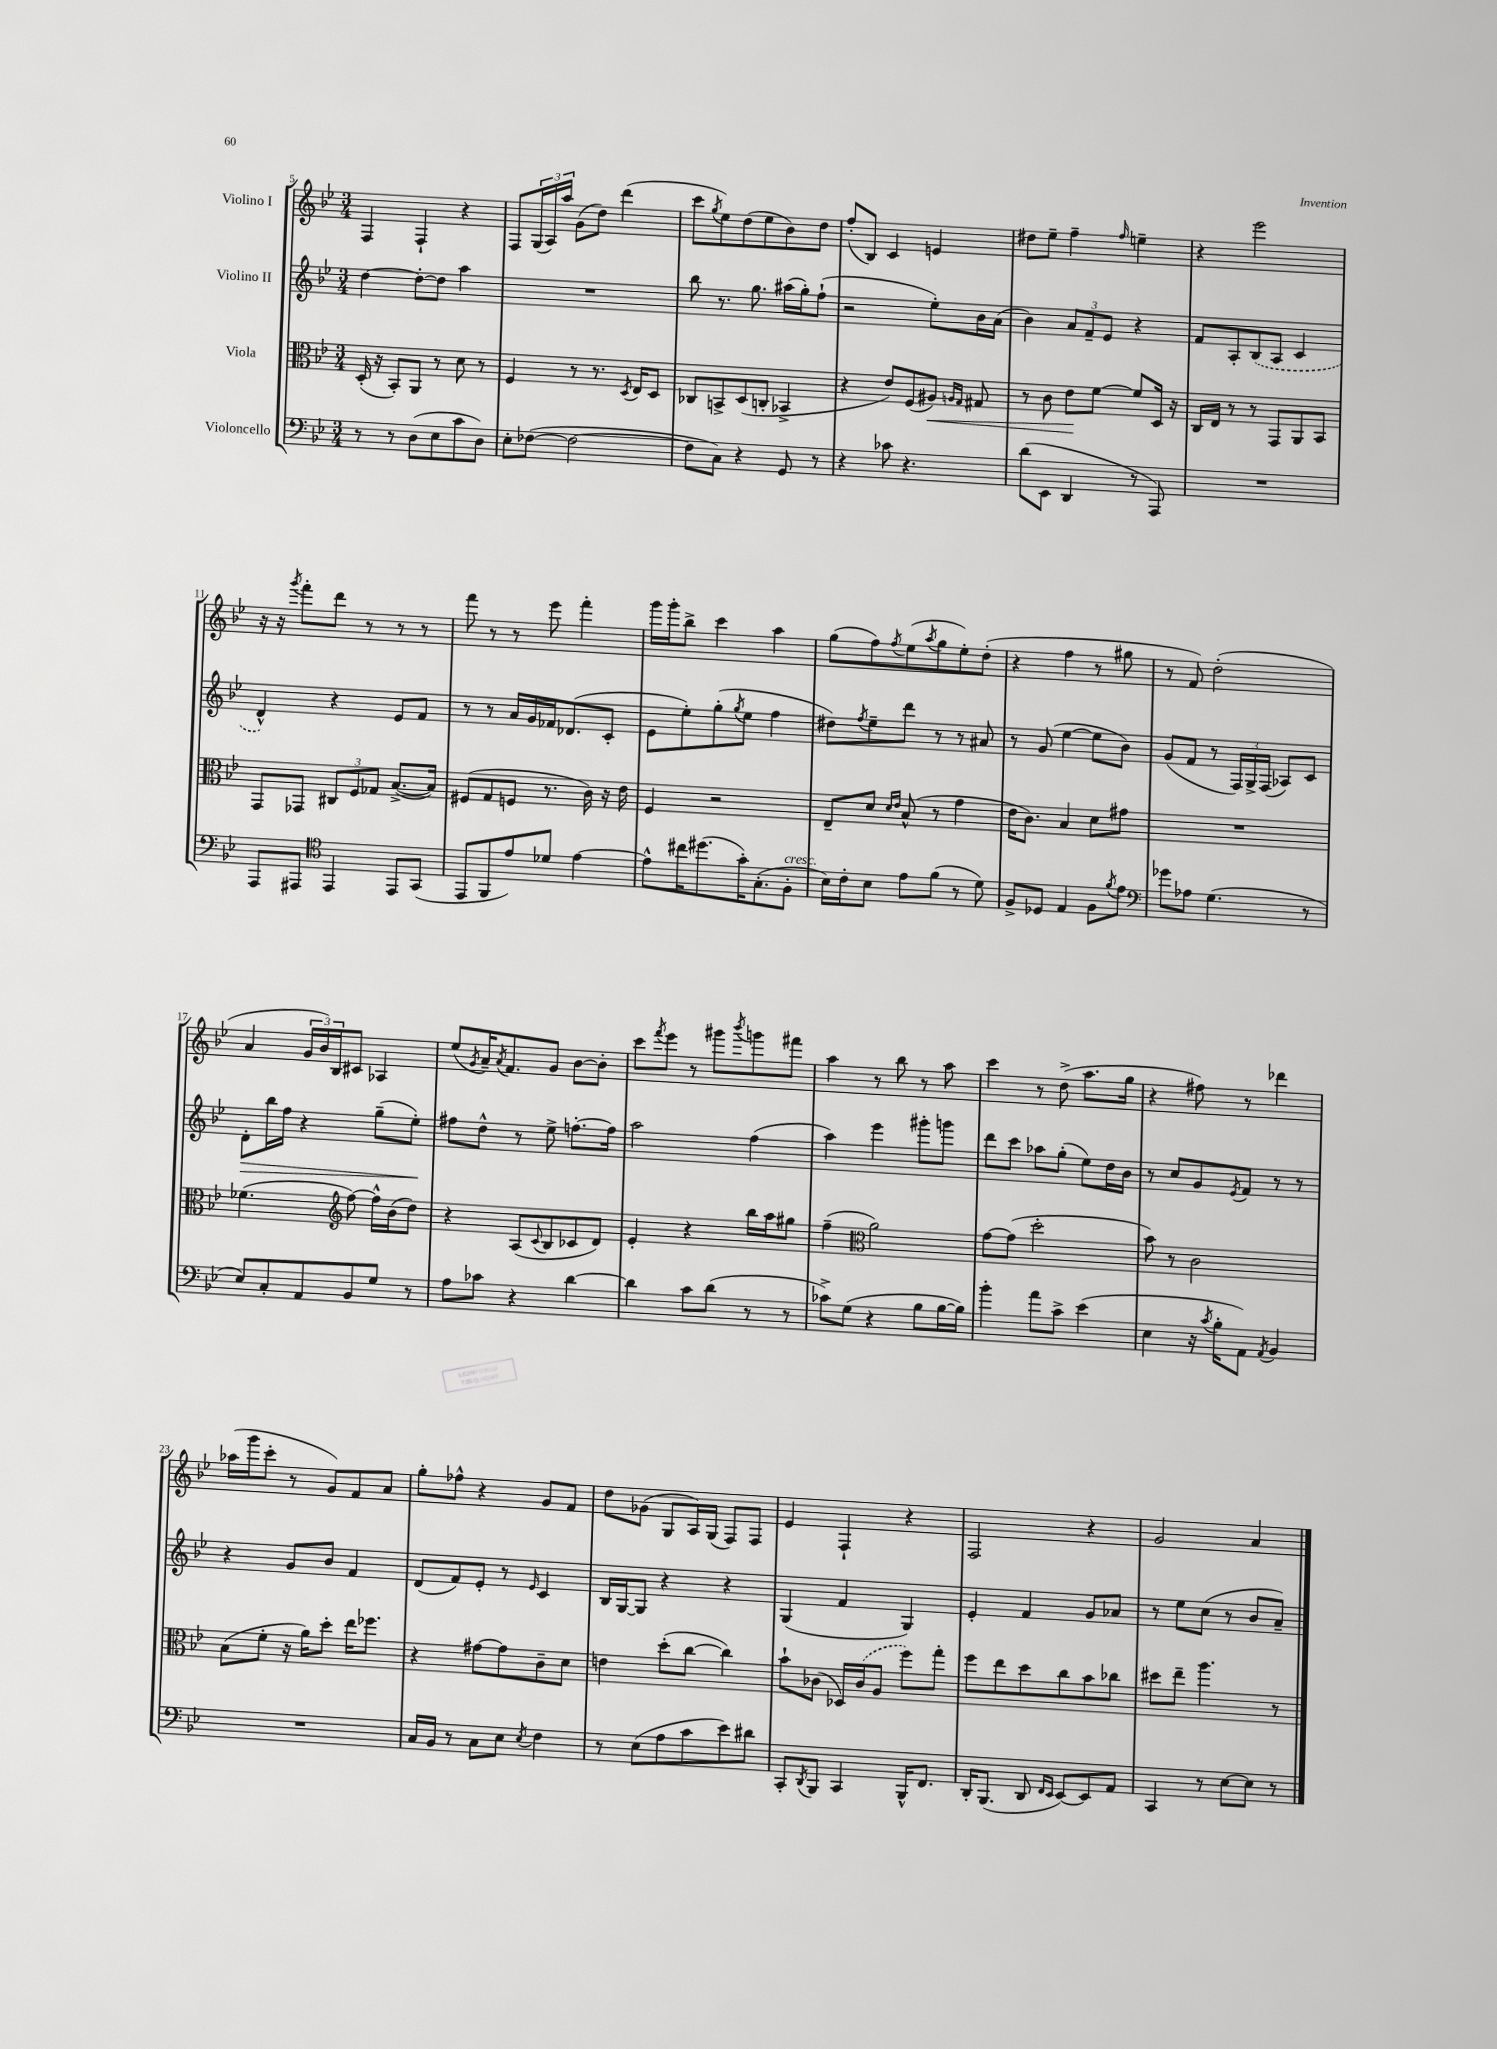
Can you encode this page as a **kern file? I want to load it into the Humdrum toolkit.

**kern	**kern	**kern	**kern
*staff4	*staff3	*staff2	*staff1
*clefF4	*clefC3	*clefG2	*clefG2
*k[b-e-]	*k[b-e-]	*k[b-e-]	*k[b-e-]
*M3/4	*M3/4	*M3/4	*M3/4
8r	(16D'	[4dd	4F
.	16r	.	.
8r	8BB-')	.	.
(8D	8AA	8dd'_	4F`
8E-	8r	8dd]	.
8c	8d	4aa	4r
8D)	8r	.	.
=	=	=	=
8E-'	4F	2.r	8F
([8F-	.	.	(24G
.	.	.	24A)
.	.	.	24aa
2F-_	8r	.	(8g
.	8.r	.	8dd)
.	.	.	(4ddd
.	8qD	.	.
.	16E-	.	.
.	8D	.	.
=	=	=	=
8F-]	8C-	8bb-	8ccc
.	.	.	8qgg
8C)	8BB^	8.r	8ee-)
4r	(8D	.	(8dd
.	.	8.gg	.
.	8C'	.	8ee-
8GG	4BB-^	(16aa#	8b-)
.	.	16gg')	.
8r	.	(8ff`	8dd
=	=	=	=
4r	4r	2r	(8ff'
.	.	.	8B-)
8c-	8e-)	.	4c
4.r	(8F	.	.
.	8A#)	8ee-')	4e
.	16qqA	.	.
.	16qqG	.	.
.	8G#	16b-	.
.	.	(16a	.
=	=	=	=
(8d	8r	4b-)	8dd#
8EE-	8c	.	8ee-~
4DD	8e-	12a	4ff~
.	.	12f~	.
.	[8f	.	.
.	.	12e-	.
.	.	.	16qqff
8r	8f]	4r	4ee~
8AAA)	16D	.	.
.	16r	.	.
=	=	=	=
2.r	16C	8f	4r
.	16E-	.	.
.	8r	8A'	.
.	8r	(8B-	2eee-
.	8GG	8A	.
.	8AA	4c	.
.	8BB-	.	.
=	=	=	=
8AAA	8GG	4d^^)	16r
.	.	.	16r
.	.	.	8qggg
8AAA#	8GG-	.	8fff'
*clefC4	*	*	*
4EE-	12C#	4r	8ddd
.	12F	.	.
.	.	.	8r
.	12G-	.	.
8EE-	([8.B-^	8e-	8r
(8GG	.	8f	8r
.	16B-])	.	.
=	=	=	=
8EE-	(8F#	8r	8fff
8FF	8G	8r	8r
8e-)	8F	16a	8r
.	.	16g	.
8d-	8.r	16f-	8eee-
.	.	(8.d-	.
[4e-	.	.	4fff'
.	16c)	.	.
.	16r	8c'	.
.	16e-	.	.
=	=	=	=
8e-^^]	4F	8e-	16ggg
.	.	.	16ggg'
16cc#	.	8ee-')	8bb-^
(8.dd#	.	.	.
.	2r	(8gg'	4ccc
.	.	8qgg	.
16g')	.	8ee-	.
(8.G'	.	.	.
.	.	4ff	4aa
8F'	.	.	.
=	=	=	=
16B-)	8E-~	8dd#)	(8gg
16c'	.	.	.
.	.	8qff	.
8B-	8d	8ee-~	8ff)
.	16qqd	.	.
.	16qqe-	.	8qff
8e-	(8B-^^	8ddd	(8ee-
.	.	.	8qaa
(8f	8r	8r	8gg
8r	4g	8r	8ee-')
8d)	.	8a#	(8dd'
=	=	=	=
8F^	16e-	8r	4r
.	8.c)	.	.
8D-	.	(8g	.
4E-	4B-	[4ee-	4ff
8F	8d	8ee-]	8r
8qf	.	.	.
8e-	8g#	8b-)	8gg#
=	=	=	=
*clefF4	*	*	*
8g-	2.r	(8g	8r
8A-	.	8f	8f)
(4.G	.	8r	(2dd'
.	.	24F)	.
.	.	24G^	.
.	.	(24F	.
.	.	8A-)	.
8r	.	8c	.
=	=	=	=
8E-)	(4.f-	8d'	4a
8C'	.	16bb-	.
.	.	16ff	.
8AA	.	4r	24g
.	.	.	24b-)
.	.	.	24B-
*	*clefG2	*	*
8BB-	[8ff)	.	8c#
8G	16ff^^]	(8gg~	4A-
.	(16b-	.	.
8r	8dd)	8ee-')	.
=	=	=	=
8A	4r	8ff#	(8ee-
.	.	.	8qg
8c-	.	8dd^^	16a~)
.	.	.	8qa
.	.	.	8.f
4r	(8A	8r	.
.	8qqc	.	.
.	8B-	8ee-^	8g
[4d	8c-	[8.ff'	[8b-
.	8d)	.	8b-']
.	.	16ff]	.
=	=	=	=
4d]	4e-'	2aa	8ccc
.	.	.	8qfff
.	.	.	8eee-
8c	4r	.	8r
(8d	.	.	8ggg#
.	.	.	8qbbb-
8r	16bb-	(4ff	8ggg
.	16aa	.	.
8r	8gg#	.	8fff#
=	=	=	=
8c-^)	(4ff~	4aa)	4aa
(8G	.	.	.
*	*clefC3	*	*
4r	2a)	4eee-	8r
.	.	.	8bb-
8B-	.	8ggg#'	8r
[16B-	.	8ggg	8aa
16B-])	.	.	.
=	=	=	=
4b-'	[8g	8ddd	4ccc
.	(8g]	8ccc	.
8a	2dd'	8aa-	8r
8c^	.	(8gg'	(8dd^
(4e-	.	8ee-)	8.aa
.	.	16dd	.
.	.	16b-	16gg
=	=	=	=
4E-	8b-)	8r	4r
.	8r	8cc	.
16r	2c	8g	8ff#)
8qc	.	.	.
16B-'	.	.	.
.	.	8qe-	.
8AA)	.	8f	8r
8qAA	.	.	.
4BB-	.	8r	4ddd-
.	.	8r	.
=	=	=	=
2.r	(8B-	4r	(16aa-
.	.	.	16ggg
.	8f'	.	8ccc'
.	16r	8g	8r
.	16a)	.	.
.	8dd'	8b-	8g)
.	16ee-	4f	8f
.	8.ff-	.	.
.	.	.	8a
=	=	=	=
16C	4r	(8d	8gg'
16BB-	.	.	.
8r	.	8f)	8ff-^^
8C	[8g#	8e-'	4r
8E-	8g#]	8r	.
8qE-	.	16qqe-	.
4F	8c~	4c	8g
.	8d	.	8f
=	=	=	=
8r	4e	16B-	8dd
.	.	[16G	.
(8E-	.	8G]	(8g-
8A	(8dd'	4r	8G
8c	[8cc	.	16A)
.	.	.	(16G
8e-)	4cc])	4r	8F)
8d#	.	.	8F
=	=	=	=
8CC'	8b-`	(4G	4e-
8qDD	.	.	.
8BBB-	(8c-	.	.
4CC	16D-)	4f	4F`
.	(16c-	.	.
.	8A	.	.
16BBB-^^	8ff)	4G)	4r
8.FF	.	.	.
.	8gg'	.	.
=	=	=	=
16DD'	8ff	4e-'	2F
(8.BBB-	.	.	.
.	8ee-	.	.
8DD	8dd	4f	.
16qqFF	.	.	.
16qqEE-	.	.	.
[8EE-)	8cc	.	.
8EE-]	8b-	8g	4r
8AA	8cc-	8a-	.
=	=	=	=
4CC	8dd#	8r	2g
.	8ee-~	8ee-	.
8r	4.aa	(8cc	.
[8E-	.	8r	.
8E-]	.	8b-	4a
8r	8r	8a~)	.
==	==	==	==
*-	*-	*-	*-
